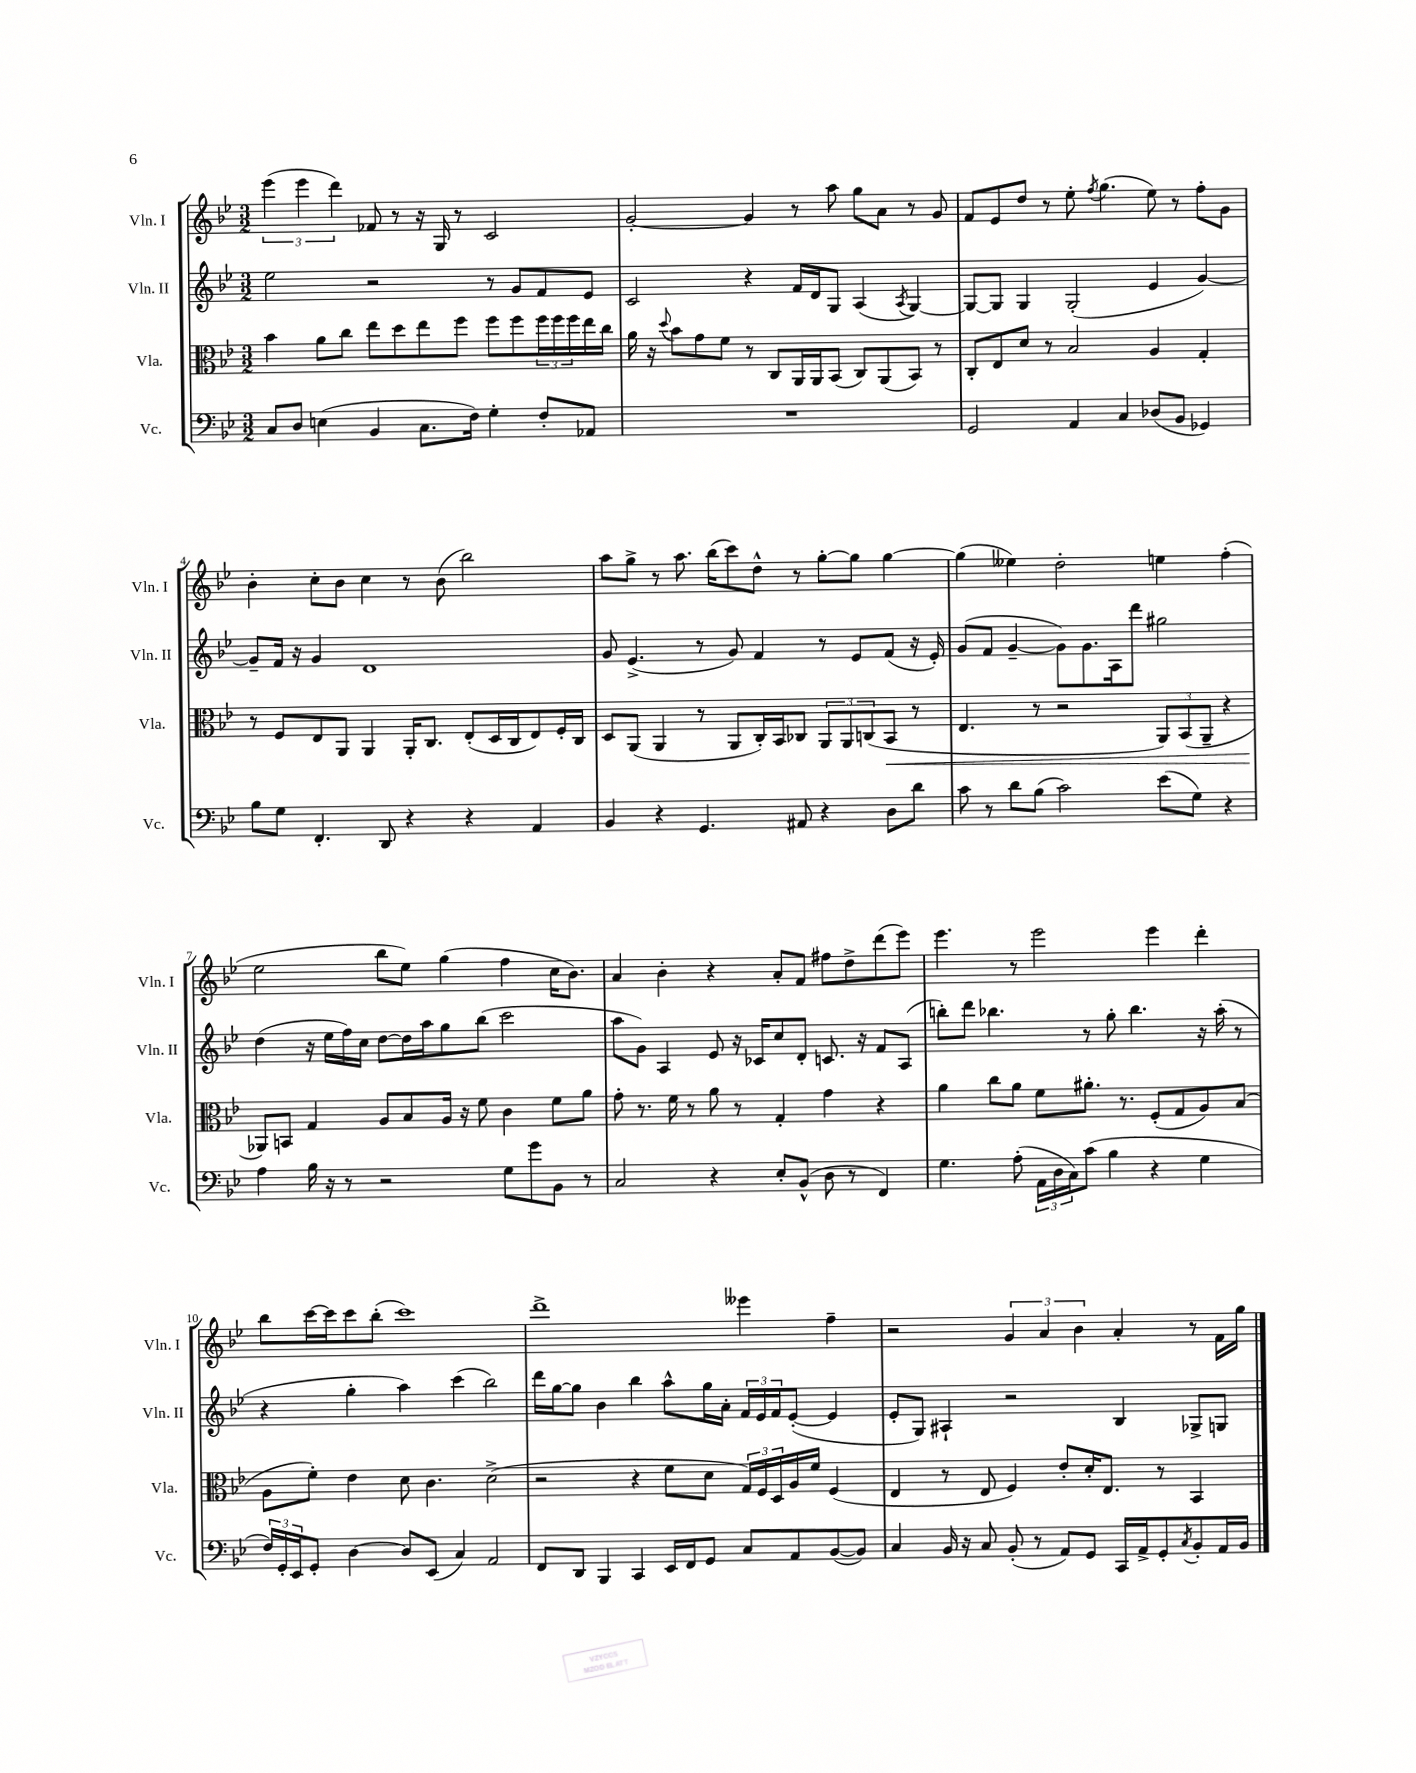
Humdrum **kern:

**kern	**kern	**kern	**kern
*staff4	*staff3	*staff2	*staff1
*clefF4	*clefC3	*clefG2	*clefG2
*k[b-e-]	*k[b-e-]	*k[b-e-]	*k[b-e-]
*M3/2	*M3/2	*M3/2	*M3/2
8C	4b-	2ee-	(6eee-
8D	.	.	.
.	.	.	6eee-
(4E	8a	.	.
.	.	.	6ddd)
.	8cc	.	.
4BB-	8ee-	2r	8f-
.	8dd	.	8r
8.C	8ee-	.	16r
.	.	.	16G
.	8ff	.	8r
16F)	.	.	.
4G'	8ff	8r	2c
.	8ff	8g	.
8F'	24ff	8f	.
.	24ff	.	.
.	24ff	.	.
8AA-	16ee-	8e-	.
.	16cc	.	.
=	=	=	=
1.r	16a	2c	[2g'
.	16r	.	.
.	8qqdd	.	.
.	8b-	.	.
.	8g	.	.
.	8f	.	.
.	8r	4r	4g]
.	8C	.	.
.	16AA	16f	8r
.	16AA	16d	.
.	(8BB-	8G	8aa
.	8C)	(4A	8gg
.	(8AA	.	8a
.	.	8qA	.
.	8BB-)	[4G)	8r
.	8r	.	8g
=	=	=	=
2GG	8C'	8G_	8f
.	8E-	8G]	8e-
.	8d	4G	8dd
.	8r	.	8r
4AA	2B-	(2G'	8ee-'
.	.	.	8qff
.	.	.	(4.gg
4C	.	.	.
(8D-	4A	4e-	8ee-)
8BB-	.	.	8r
4GG-)	4G'	[4g)	8ff'
.	.	.	8g
=	=	=	=
8B-	8r	8g~]	4b-'
8G	8F	16f	.
.	.	16r	.
4.FF'	8E-	4g	8cc'
.	8AA	.	8b-
.	4AA	1d	4cc
8DD	.	.	.
4r	16AA'	.	8r
.	8.C	.	.
.	.	.	(8b-
4r	(8E-'	.	2bb-)
.	16D	.	.
.	16C	.	.
4AA	8E-)	.	.
.	16F'	.	.
.	16C	.	.
=	=	=	=
4BB-	8D	8g	8aa
.	(8AA	(4.e-^	8gg^
4r	4AA	.	8r
.	.	.	8.aa
4.GG	8r	8r	.
.	.	.	(16bb-
.	8AA	8g)	8ccc)
.	16C')	4f	8dd^^
.	16BB-	.	.
8AA#	8C-	.	8r
4r	12AA	8r	[8gg'
.	12AA	.	.
.	.	8e-	8gg]
.	(12C	.	.
8D	8BB-	(8f	[4gg
8d	8r	16r	.
.	.	16e-')	.
=	=	=	=
8c	4.E-	(8g	(4gg]
8r	.	8f	.
8d	.	[4g~	4ee--)
(8B-	8r	.	.
2c)	2r	8g])	2dd'
.	.	8.g	.
.	.	16A	.
.	.	8ddd	.
(8e-	12AA)	2gg#	4ee
.	(12BB-	.	.
8G)	.	.	.
.	12AA~	.	.
4r	4r	.	(4ff'
=	=	=	=
4A	8AA-)	(4dd	2ee-
.	8BB	.	.
16B-	4G	16r	.
16r	.	16ee-	.
8r	.	16ff)	.
.	.	16cc	.
2r	8A	[8dd	8bb-
.	8B-	16dd]	8ee-)
.	.	16aa	.
.	16A	8gg	(4gg
.	16r	.	.
.	8f	(8bb-	.
8G	4c	2ccc	4ff
8g	.	.	.
8BB-	8f	.	16cc
.	.	.	8.b-)
8r	8a	.	.
=	=	=	=
2C	8g'	8aa	4a
.	8.r	8g)	.
.	.	4A	4b-'
.	16f	.	.
.	8r	.	.
4r	8a	8e-	4r
.	8r	16r	.
.	.	16c-	.
8E-'	4G'	8cc	8a'
(8BB-^^	.	8d'	8f
8D	4g	8.c	8ff#
8r	.	.	8dd^
.	.	16r	.
4FF)	4r	8f	(8ddd
.	.	(8A	8eee-)
=	=	=	=
4.G	4a	8bb')	4.eee-
.	.	8ddd	.
.	8cc	4.bb-	.
(8A'	8a	.	8r
24AA	8f	.	2eee-
24D	.	.	.
24C)	.	.	.
(8c	8.a#'	8r	.
4B-	.	8gg'	.
.	8.r	.	.
.	.	4.bb-	.
4r	(8F'	.	4eee-
.	8G	.	.
4G	8A)	16r	4ddd'
.	.	(16aa'	.
.	(8B-	8r	.
=	=	=	=
24F)	8A	4r	8bb-
24GG'	.	.	.
24EE-	.	.	.
8GG'	8f')	.	[16ccc
.	.	.	16ccc]
[4D	4e-	4gg'	8ccc
.	.	.	(8bb-'
8D]	8d	4aa)	1ccc)
(8EE-	4.c	.	.
4C)	.	(4ccc	.
2AA	(2d^	2bb-)	.
=	=	=	=
8FF	2r	16ddd	1ddd^
.	.	[16gg	.
8DD	.	8gg]	.
4BBB-	.	4b-	.
4CC	4r	4bb-	.
16EE-	8f	8aa^^	.
16FF	.	.	.
8GG	8d	16gg	.
.	.	16a'	.
8C	24G)	24f	4eee--
.	24F	24e-	.
.	24D	24f	.
8AA	16A	([8e-'	.
.	16f	.	.
([8BB-	(4F	4e-]	4ff~
8BB-])	.	.	.
=	=	=	=
4C	4E-	8e-'	2r
.	.	8G)	.
16BB-	8r	4A#`	.
16r	.	.	.
8C	8E-	.	.
(8BB-'	4F)	2r	6g
8r	.	.	.
.	.	.	6a
8AA)	8e-'	.	.
.	.	.	6b-
8GG	16d'	.	.
.	8.E-	.	.
16CC	.	4B-	4a'
16AA^	.	.	.
8GG'	8r	.	.
8qC	.	.	.
8BB-'	4BB-	8G-^	8r
16AA	.	8G	16f
16BB-	.	.	16gg
==	==	==	==
*-	*-	*-	*-
